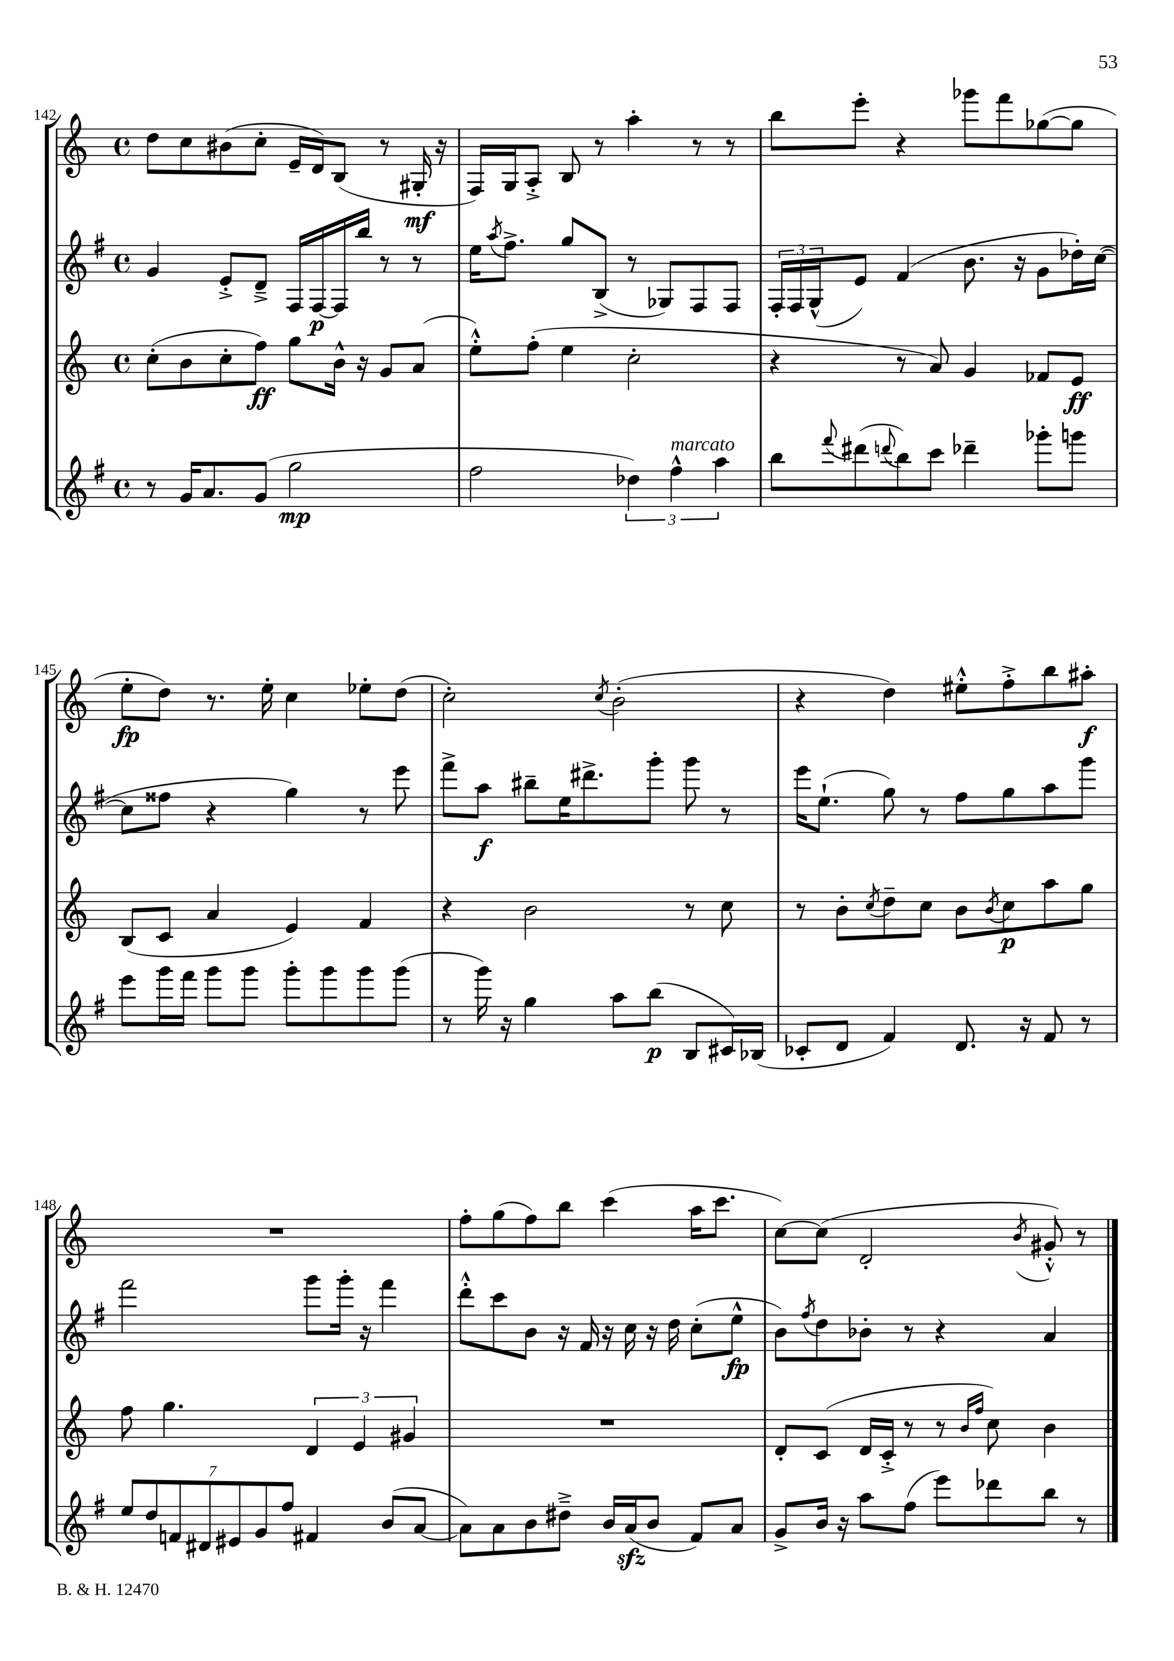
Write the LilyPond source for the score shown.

<<
\new StaffGroup <<
\new Staff = "s0" {
    \clef treble \key c \major \defaultTimeSignature \time 4/4
    d''8 c''8 bis'8( c''8-. e'16-- d'16) b8( r8 gis16-.\mf r16 |
    f16) g16 a8-.-> b8 r8 a''4-. r8 r8 |
    b''8 e'''8-. r4 ges'''8 f'''8 ges''8~( ges''8 |
    e''8-.\fp d''8) r8. e''16-. c''4 ees''8-. d''8( |
    c''2-.) \acciaccatura { c''8 } b'2-.( |
    r4 d''4) eis''8-.-^ f''8-.-> b''8 ais''8-.\f |
    R1 |
    f''8-. g''8( f''8) b''8 c'''4( a''16 c'''8. |
    c''8~) c''8( d'2-. \acciaccatura { b'8 } gis'8-.-^) r8 \bar "|." |
}
\new Staff = "s1" {
    \clef treble \key g \major \defaultTimeSignature \time 4/4
    g'4 e'8-.-> d'8---> fis16 fis16~\p fis16 b''16 r8 r8 |
    e''16 \acciaccatura { a''8 } fis''8.-> g''8 b8->( r8 ges8) fis8 fis8 |
    \tuplet 3/2 { fis16-. fis16 g16-^( } e'8) fis'4( b'8. r16 g'8 des''16-.) c''16~( |
    c''8 fisis''8 r4 g''4) r8 e'''8 |
    fis'''8-> a''8\f bis''8-- e''16 dis'''8.-> g'''8-. g'''8 r8 |
    e'''16 e''8.-!( g''8) r8 fis''8 g''8 a''8 g'''8 |
    fis'''2 g'''8 g'''16-. r16 fis'''4 |
    d'''8-.-^ c'''8 b'8 r16 fis'16 r16 c''16 r16 d''16 c''8-.( e''8-^\fp |
    b'8) \acciaccatura { fis''8 } d''8 bes'8-. r8 r4 a'4 \bar "|." |
}
\new Staff = "s2" {
    \clef treble \key c \major \defaultTimeSignature \time 4/4
    c''8-.( b'8 c''8-. f''8\ff) g''8 b'16-^ r16 g'8 a'8( |
    e''8-.-^) f''8-.( e''4 c''2-. |
    r4 r8 a'8) g'4 fes'8 e'8\ff |
    b8( c'8 a'4 e'4) f'4 |
    r4 b'2 r8 c''8 |
    r8 b'8-. \acciaccatura { c''8 } d''8-- c''8 b'8 \acciaccatura { b'8 } c''8\p a''8 g''8 |
    f''8 g''4. \tuplet 3/2 { d'4 e'4 gis'4 } |
    R1 |
    d'8-. c'8( d'16 c'16-.-> r8 r8 \grace { b'16 f''16 } c''8) b'4 \bar "|." |
}
\new Staff = "s3" {
    \clef treble \key g \major \defaultTimeSignature \time 4/4
    r8 g'16 a'8. g'8( g''2\mp |
    fis''2 \tuplet 3/2 { des''4) fis''4-^^\markup { \italic "marcato" } a''4 } |
    b''8 \appoggiatura { fis'''8 } dis'''8( \appoggiatura { d'''8 } b''8) c'''8 des'''4-- ges'''8-. g'''8 |
    e'''8 g'''16 fis'''16 g'''8 g'''8 g'''8-. g'''8 g'''8 g'''8( |
    r8 g'''16) r16 g''4 a''8 b''8\p( b8 cis'16) bes16( |
    ces'8-. d'8 fis'4) d'8. r16 fis'8 r8 |
    \tuplet 7/4 { e''8 d''8 f'8 dis'8 eis'8 g'8 fis''8 } fis'4 b'8( a'8~ |
    a'8) a'8 b'8 dis''8---> b'16 a'16\sfz( b'8 fis'8) a'8 |
    g'8-> b'16 r16 a''8 fis''8( e'''8) des'''8 b''8 r8 \bar "|." |
}
>>
>>
\layout { \context { \Score currentBarNumber = #142 } }
